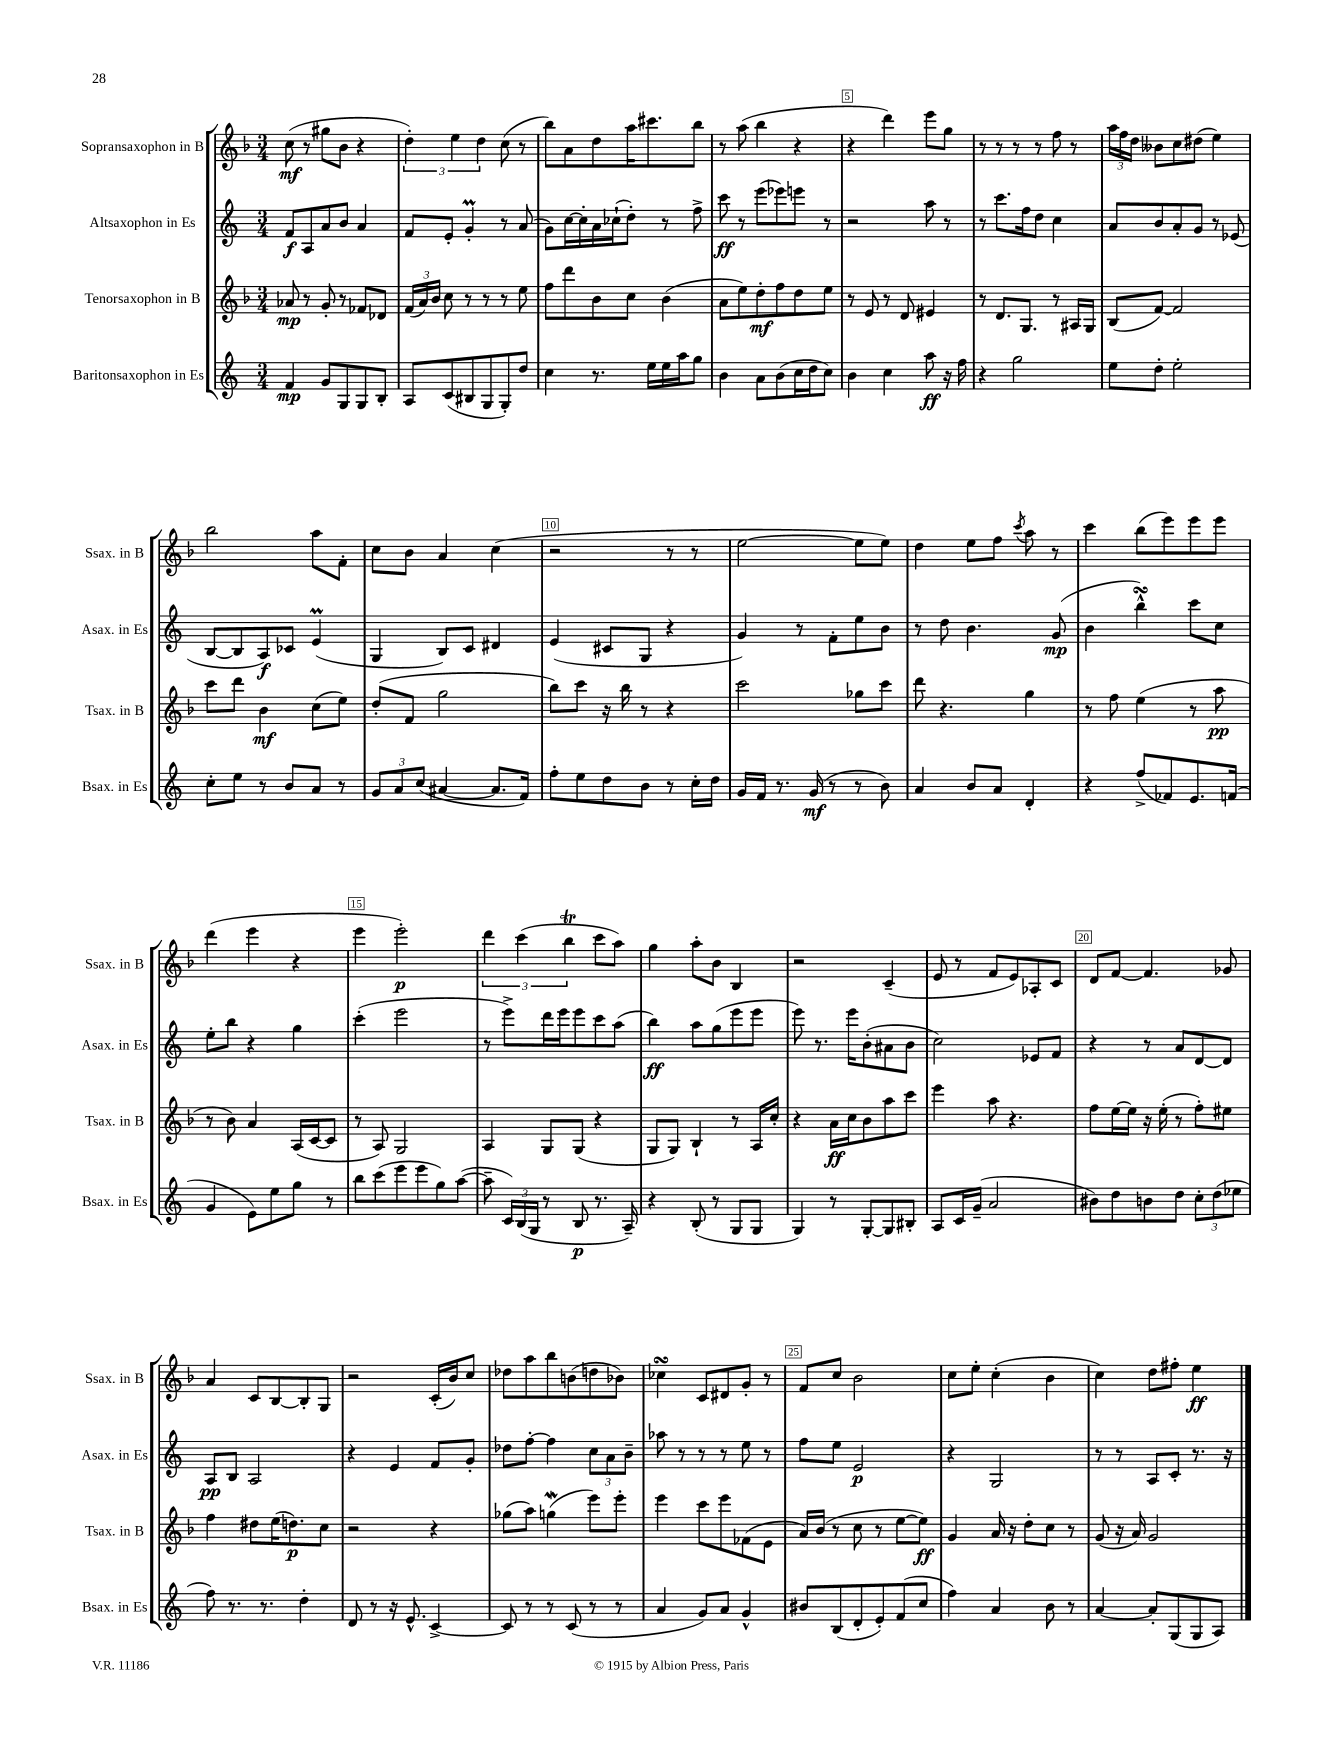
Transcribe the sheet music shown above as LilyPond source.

<<
\new StaffGroup <<
\new Staff = "s0" \with { instrumentName = "Sopransaxophon in B" shortInstrumentName = "Ssax. in B" } {
    \clef treble \key f \major \numericTimeSignature \time 3/4
    \autoBeamOff c''8\mf( r8 gis''8[ bes'8] r4 |
    \tuplet 3/2 { d''4-.) e''4 d''4 } c''8( r8 |
    bes''8[) a'8 d''8 a''16 cis'''8. bes''8] |
    r8 a''8( bes''4 r4 |
    r4 d'''4) e'''8[ g''8] |
    r8 r8 r8 r8 f''8 r8 |
    \tuplet 3/2 { a''16[ f''16 d''16] } beses'8[ c''8 dis''8]( e''4) |
    bes''2 a''8[ f'8]-. |
    c''8[ bes'8] a'4 c''4( |
    r2 r8 r8 |
    e''2~ e''8[ e''8]) |
    d''4 e''8[ f''8] \acciaccatura { c'''8 } a''8 r8 |
    c'''4 bes''8[( e'''8) e'''8 e'''8] |
    d'''4( e'''4 r4 |
    e'''4 e'''2-.\p) |
    \tuplet 3/2 { d'''4 c'''4( bes''4\trill } c'''8[ a''8]) |
    g''4 a''8[-. bes'8] bes4 |
    r2 c'4--( |
    e'8 r8 f'8[ e'8) aes8-. c'8] |
    d'8[ f'8]~ f'4. ges'8 |
    a'4 c'8[ bes8~ bes8-. g8] |
    r2 c'16[-.( bes'16) c''8] |
    des''8[ a''8 bes''8 b'8( d''8 bes'8]) |
    ces''4\turn c'8[ dis'8 g'8]-. r8 |
    f'8[ c''8] bes'2 |
    c''8[ e''8]-. c''4-.( bes'4 |
    c''4) d''8[ fis''8]-. e''4\ff \bar "|." |
}
\new Staff = "s1" \with { instrumentName = "Altsaxophon in Es" shortInstrumentName = "Asax. in Es" } {
    \clef treble \key c \major \numericTimeSignature \time 3/4
    \autoBeamOff f'8[\f a8 a'8 b'8] a'4 |
    f'8[ e'8]-. g'4-.\prall r8 a'8( |
    g'8[) c''16~ c''16-. a'16 ces''16-!( d''8]-.) r8 f''8-> |
    c'''8\ff r8 e'''8[( ees'''8) e'''8] r8 |
    r2 a''8 r8 |
    r8 c'''8.[ f''16 d''8] c''4 |
    a'8[ b'8 a'8-. g'8] r8 ees'8( |
    b8[~ b8 a8\f) ces'8] e'4\prall( |
    g4 b8[) c'8] dis'4 |
    e'4( cis'8[ g8] r4 |
    g'4) r8 f'8[-. e''8 b'8] |
    r8 d''8 b'4. g'8\mp( |
    b'4 b''4-^\turn) c'''8[ c''8] |
    e''8[-. b''8] r4 g''4 |
    c'''4-.( e'''2 |
    r8 e'''8[->) d'''16 e'''16 e'''8 c'''8 a''8]( |
    b''4\ff) a''8[ g''8( e'''8 e'''8] |
    e'''8) r8. e'''16[ b'8-.( ais'8 b'8] |
    c''2) ees'8[ f'8] |
    r4 r8 a'8[ d'8~ d'8] |
    a8[\pp b8] a2 |
    r4 e'4 f'8[ g'8]-. |
    des''8[ f''8]~-. f''4 \tuplet 3/2 { c''8[ a'8 b'8]-- } |
    aes''8 r8 r8 r8 e''8 r8 |
    f''8[ e''8] e'2\p |
    r4 g2 |
    r8 r8 a8[ c'8]-. r8. r16 \bar "|." |
}
\new Staff = "s2" \with { instrumentName = "Tenorsaxophon in B" shortInstrumentName = "Tsax. in B" } {
    \clef treble \key f \major \numericTimeSignature \time 3/4
    \autoBeamOff aes'8\mp r8 g'8-. r8 fes'8[ des'8] |
    \tuplet 3/2 { f'16[( a'16) bes'16] } c''8 r8 r8 r8 e''8 |
    f''8[ d'''8 bes'8 c''8] bes'4( |
    a'8[ e''8) d''8-.\mf f''8 d''8 e''8] |
    r8 e'8 r8 d'8 eis'4 |
    r8 d'8.[ g8.] r8 ais16[ g16] |
    bes8[( f'8]~) f'2 |
    c'''8[ d'''8] bes'4\mf c''8[( e''8]) |
    d''8[-.( f'8] g''2 |
    bes''8[) c'''8] r16 bes''16 r8 r4 |
    c'''2 ges''8[ c'''8] |
    d'''8 r4. g''4 |
    r8 f''8 e''4( r8 a''8\pp |
    r8 bes'8) a'4 a16[( c'16~ c'8] |
    r8 a8) g2 |
    a4 g8[ g8]( r4 |
    g8[ g8]) bes4-! r8 a16[ c''16]-. |
    r4 a'16[\ff c''16 bes'8 a''8 c'''8] |
    e'''4 a''8 r4. |
    f''8[ e''16~ e''16] r16 e''16-.( r8 f''8[-.) eis''8] |
    f''4 dis''8[ e''16( d''8.\p) c''8] |
    r2 r4 |
    ges''8[( a''8]) g''4\mordent( e'''8[) e'''8]-. |
    e'''4 c'''8[ e'''8 fes'8( e'8] |
    a'16[) bes'16]( r8 c''8 r8 e''8[~ e''8]\ff) |
    g'4 a'16 r16 d''8[-. c''8] r8 |
    g'8( r16 a'16) g'2 \bar "|." |
}
\new Staff = "s3" \with { instrumentName = "Baritonsaxophon in Es" shortInstrumentName = "Bsax. in Es" } {
    \clef treble \key c \major \numericTimeSignature \time 3/4
    \autoBeamOff f'4\mp g'8[ g8 g8 b8]-. |
    a8[ c'8( bis8 g8 g8-.) d''8] |
    c''4 r8. e''16[ e''16 a''16 g''8] |
    b'4 a'8[ b'8( c''16 d''16 c''8]) |
    b'4 c''4 a''8\ff r16 f''16 |
    r4 g''2 |
    e''8[ d''8]-. e''2-. |
    c''8[-. e''8] r8 b'8[ a'8] r8 |
    \tuplet 3/2 { g'8[ a'8 c''8]( } ais'4~ ais'8.[ f'16]) |
    f''8[-. e''8 d''8 b'8] r8 c''16[-. d''16] |
    g'16[ f'16] r8. g'16\mf( r8 r8 b'8) |
    a'4 b'8[ a'8] d'4-. |
    r4 f''8[->( fes'8) e'8. f'16]( |
    g'4 e'8[) e''8 g''8] r8 |
    b''8[ c'''8( e'''8 e'''8 g''8) a''8]~( |
    a''8-- \tuplet 3/2 { c'16[) b16( g16] } r8 b8\p r8. a16--) |
    r4 b8-.( r8 g8[ g8] |
    g4) r8 g8[~-. g8 bis8]-. |
    a8[ c'16 g'16]--( a'2 |
    bis'8[) d''8 b'8 d''8] \tuplet 3/2 { c''8[-. d''8( ees''8] } |
    f''8) r8. r8. d''4-. |
    d'8 r8 r16 e'8.-^ c'4~-> |
    c'8 r8 r8 c'8( r8 r8 |
    a'4 g'8[) a'8] g'4-^ |
    bis'8[ b8( d'8-. e'8-.) f'8( c''8] |
    f''4) a'4 b'8 r8 |
    a'4~ a'8[-. g8( g8 a8]) \bar "|." |
}
>>
>>
\layout { \context { \Score \override BarNumber.break-visibility = ##(#f #t #t) barNumberVisibility = #(every-nth-bar-number-visible 5) \override BarNumber.stencil = #(make-stencil-boxer 0.1 0.3 ly:text-interface::print) } }
